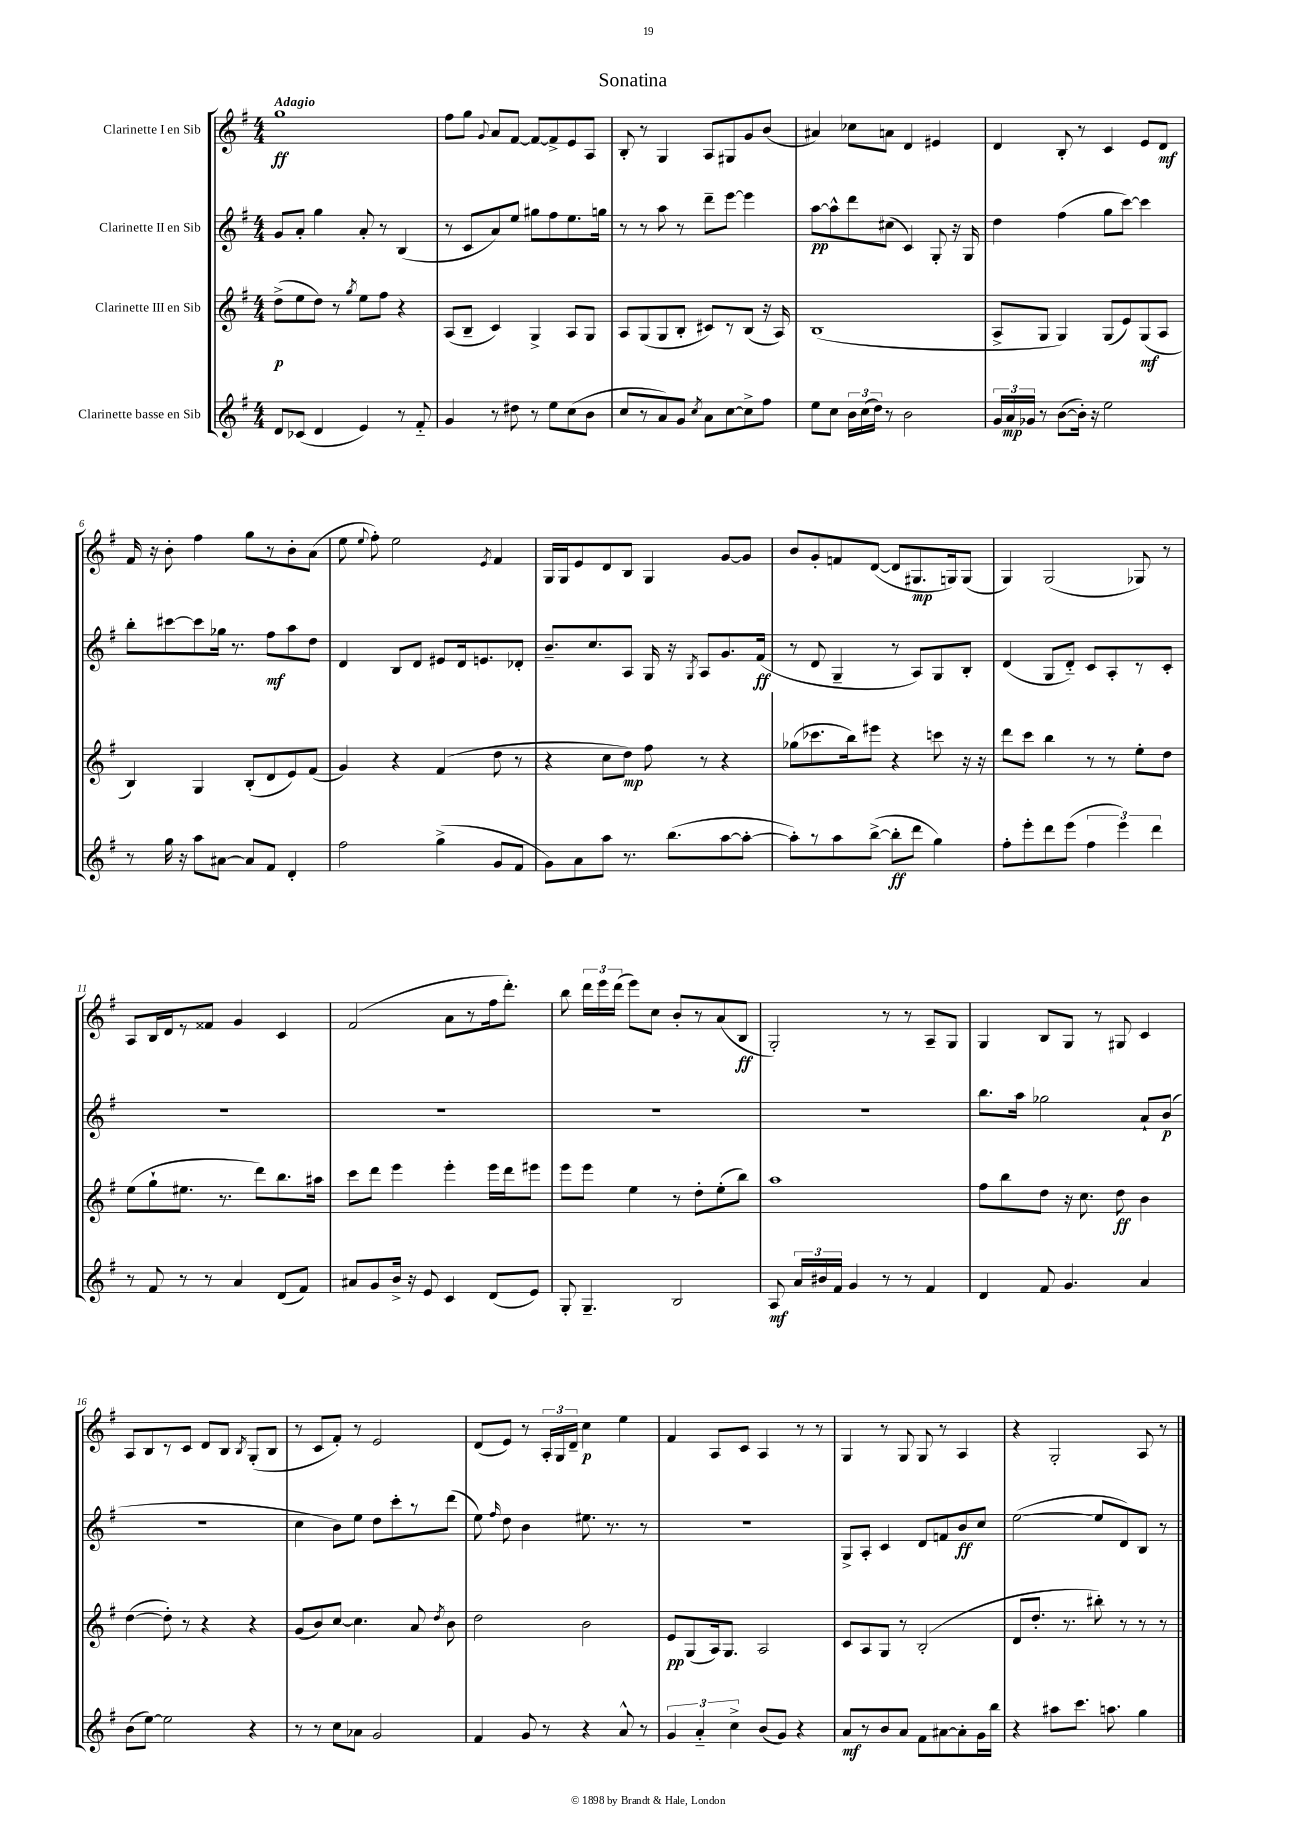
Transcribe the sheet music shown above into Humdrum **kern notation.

**kern	**dynam	**kern	**dynam	**kern	**dynam	**kern	**dynam
*part4	*part4	*part3	*part3	*part2	*part2	*part1	*part1
*staff4	*staff4	*staff3	*staff3	*staff2	*staff2	*staff1	*staff1
*I"Clarinette basse en Sib	*	*I"Clarinette III en Sib	*	*I"Clarinette II en Sib	*	*I"Clarinette I en Sib	*
*clefG2	*	*clefG2	*	*clefG2	*	*clefG2	*
*k[f#]	*	*k[f#]	*	*k[f#]	*	*k[f#]	*
*M4/4	*	*M4/4	*	*M4/4	*	*M4/4	*
=1	=1	=1	=1	=1	=1	=1	=1
!	!	!	!	!	!	!LO:TX:a:B:t=Adagio	!
8d/L	.	(8dd^\L	p	8g/L	.	1gg	ff
(8c-X/J	.	8ee\	.	8a'/J	.	.	.
4d/	.	8dd\J)	.	4gg\	.	.	.
.	.	8r	.	.	.	.	.
.	.	8qgg/	.	.	.	.	.
4e/)	.	8ee\L	.	8a'/	.	.	.
.	.	8ff#\J	.	8r	.	.	.
8r	.	4r	.	(4B/	.	.	.
8f#/	.	.	.	.	.	.	.
=2	=2	=2	=2	=2	=2	=2	=2
4g/	.	(8A/L	.	8r	.	8ff#\L	.
.	.	8B~/J	.	8c/L	.	8gg\J	.
.	.	.	.	.	.	8qqg/	.
8r	.	4c/)	.	8a/)	.	8a/L	.
8dd#X\	.	.	.	8ee/J	.	[8f#/J	.
8r	.	4G^/	.	8gg#X\L	.	8f#/L_	.
8ee\L	.	.	.	8ff#\	.	8f#^/]	.
(8cc\	.	8A/L	.	8.ee\	.	8e/	.
8b\J	.	8G/J	.	.	.	8A/J	.
.	.	.	.	16ggn\Jk	.	.	.
=3	=3	=3	=3	=3	=3	=3	=3
8cc/L	.	8A/L	.	8r	.	8B'/	.
8r	.	(8G/	.	8r	.	8r	.
8a/)	.	8G/	.	8aa\	.	4G/	.
8g/J	.	8B'/J	.	8r	.	.	.
8qcc/	.	.	.	.	.	.	.
8a\L	.	8c#X/L)	.	8ddd~\L	.	8A/L	.
[8cc\	.	8r	.	[8eee\J	.	8G#X/	.
8cc^\]	.	(8B/J	.	4eee\]	.	8g/	.
8ff#\J	.	16r	.	.	.	(8b/J	.
.	.	16A/)	.	.	.	.	.
=4	=4	=4	=4	=4	=4	=4	=4
8ee\L	.	(1B	.	[8aa\L	pp	4a#X/)	.
8cc\J	.	.	.	8aa^^\]	.	.	.
24b\LL	.	.	.	8ddd\	.	8cc-X\L	.
(24cc\	.	.	.	.	.	.	.
24dd\JJ)	.	.	.	.	.	.	.
8r	.	.	.	(8cc#X\J	.	8an\J	.
2b\	.	.	.	4c/)	.	4d/	.
.	.	.	.	8G'/	.	4e#X/	.
.	.	.	.	16r	.	.	.
.	.	.	.	16G/	.	.	.
=5	=5	=5	=5	=5	=5	=5	=5
24g/LL	.	8A^/L	.	4dd\	.	4d/	.
24a/	mp	.	.	.	.	.	.
24g-X/JJ	.	.	.	.	.	.	.
8r	.	8G/J	.	.	.	.	.
([8b\L	.	4G/)	.	(4ff#\	.	8B'/	.
16b'\Jk])	.	.	.	.	.	8r	.
16r	.	.	.	.	.	.	.
2ee\	.	(8G/L	.	8gg\L	.	4c/	.
.	.	8e/)	.	[8ccc\J)	.	.	.
.	.	(8G/	mf	4ccc\]	.	8e/L	.
.	.	8A/J	.	.	.	8d/J	mf
!!LO:LB:g=z
=6	=6	=6	=6	=6	=6	=6	=6
8r	.	4B/)	.	8bb'\L	.	16f#/	.
.	.	.	.	.	.	16r	.
16gg\	.	.	.	[8ccc#X\	.	8b'\	.
16r	.	.	.	.	.	.	.
8aa\L	.	4G/	.	8ccc#\]	.	4ff#\	.
[8a#X\J	.	.	.	16gg-X\Jk	.	.	.
.	.	.	.	8.r	.	.	.
8a#/L]	.	(8B'/L	.	.	.	8gg\L	.
8f#/J	.	8d/	.	8ff#\L	mf	8r	.
4d'/	.	8e/)	.	8aa\	.	8b'\	.
.	.	(8f#/J	.	8dd\J	.	(8a\J	.
=7	=7	=7	=7	=7	=7	=7	=7
2ff#\	.	4g/)	.	4d/	.	8ee\	.
.	.	.	.	.	.	8qqee/	.
.	.	.	.	.	.	8ff#'\)	.
.	.	4r	.	8B/L	.	2ee\	.
.	.	.	.	8d/J	.	.	.
(4gg^\	.	(4f#/	.	8e#X/L	.	.	.
.	.	.	.	16d/k	.	.	.
.	.	.	.	8.en/	.	.	.
.	.	.	.	.	.	8qe/	.
8g/L	.	8dd\	.	.	.	4f#/	.
8f#/J	.	8r	.	8d-X'/J	.	.	.
=8	=8	=8	=8	=8	=8	=8	=8
8g\L)	.	4r	.	8.b~/L	.	16G/LL	.
.	.	.	.	.	.	16G/J	.
8a\	.	.	.	.	.	8e/	.
.	.	.	.	8.cc/	.	.	.
8aa\J	.	8cc\L	.	.	.	8d/	.
8.r	.	8dd\J)	mp	8A/J	.	8B/J	.
.	.	8ff#\	.	16G/	.	4G/	.
(8.bb\L	.	.	.	16r	.	.	.
.	.	.	.	8qG/	.	.	.
.	.	8r	.	8A/L	.	.	.
[8aa\	.	4r	.	8.g/	.	[8g/L	.
8aa'\J_	.	.	.	.	.	8g/J]	.
.	.	.	.	(16f#/Jk	ff	.	.
=9	=9	=9	=9	=9	=9	=9	=9
8aa'\L])	.	(8gg-X\L	.	8r	.	8b/L	.
8r	.	8.ccc-X\	.	8d/	.	8g'/	.
8aa\	.	.	.	4G~/	.	8fn/	.
.	.	16bb\k)	.	.	.	.	.
([8bb^\J	.	8eee#X\J	.	.	.	([8d/J	.
8bb'\L]	ff	4r	.	8r	.	8d/L]	.
8ddd\J	.	.	.	8A/L)	.	8.G#X/	mp
4gg\)	.	8cccn\	.	8G/	.	.	.
.	.	.	.	.	.	16Gn/k)	.
.	.	16r	.	8B'/J	.	(8G/J	.
.	.	16r	.	.	.	.	.
=10	=10	=10	=10	=10	=10	=10	=10
8ff#'\L	.	8ddd\L	.	(4d/	.	4G/)	.
8eee'\	.	8ccc\J	.	.	.	.	.
8ddd\	.	4bb\	.	8G/L	.	(2G/	.
(8eee\J	.	.	.	8d/J)	.	.	.
6ff#\	.	8r	.	8c/L	.	.	.
.	.	8r	.	8A'/	.	.	.
6eee\)	.	.	.	.	.	.	.
.	.	8ee'\L	.	8r	.	8G-X/)	.
6ddd\	.	.	.	.	.	.	.
.	.	8dd\J	.	8c'/J	.	8r	.
!!LO:LB:g=z
=11	=11	=11	=11	=11	=11	=11	=11
8r	.	(8ee\L	.	1r	.	8A/L	.
8f#/	.	8gg`\	.	.	.	16B/L	.
.	.	.	.	.	.	16d/J	.
8r	.	8.ee#X\J	.	.	.	8r	.
8r	.	.	.	.	.	8f##X/J	.
.	.	8.r	.	.	.	.	.
4a/	.	.	.	.	.	4g/	.
.	.	8ddd\L)	.	.	.	.	.
(8d/L	.	8.bb\	.	.	.	4c/	.
8f#/J)	.	.	.	.	.	.	.
.	.	16aa#X\Jk	.	.	.	.	.
=12	=12	=12	=12	=12	=12	=12	=12
8a#X/L	.	8ccc\L	.	1r	.	(2f#/	.
8g/	.	8ddd\J	.	.	.	.	.
16b^/Jk	.	4eee\	.	.	.	.	.
16r	.	.	.	.	.	.	.
8e/	.	.	.	.	.	.	.
4c/	.	4eee'\	.	.	.	8a\L	.
.	.	.	.	.	.	8r	.
(8d/L	.	16eee\LL	.	.	.	16ff#\k	.
.	.	16ddd\J	.	.	.	8.ddd'\J)	.
8e/J)	.	8eee#X\J	.	.	.	.	.
=13	=13	=13	=13	=13	=13	=13	=13
8G'/	.	8eee\L	.	1r	.	8bb\	.
4.G~/	.	8eee\J	.	.	.	24ddd\LL	.
.	.	.	.	.	.	24eee\	.
.	.	.	.	.	.	(24ddd\JJ	.
.	.	4ee\	.	.	.	8eee\L)	.
.	.	.	.	.	.	8cc\J	.
2B/	.	8r	.	.	.	8b'/L	.
.	.	8dd'\L	.	.	.	8r	.
.	.	(8ee'\	.	.	.	(8a/	.
.	.	8bb\J)	.	.	.	8B/J	ff
=14	=14	=14	=14	=14	=14	=14	=14
8A/	mf	1aa	.	1r	.	2G'/)	.
24a/LL	.	.	.	.	.	.	.
24b#X/	.	.	.	.	.	.	.
24f#/JJ	.	.	.	.	.	.	.
4g/	.	.	.	.	.	.	.
8r	.	.	.	.	.	8r	.
8r	.	.	.	.	.	8r	.
4f#/	.	.	.	.	.	8A~/L	.
.	.	.	.	.	.	8G/J	.
=15	=15	=15	=15	=15	=15	=15	=15
4d/	.	8ff#\L	.	8.bb\L	.	4G/	.
.	.	8bb\	.	.	.	.	.
.	.	.	.	16aa\Jk	.	.	.
8f#/	.	8dd\J	.	2gg-X\	.	8B/L	.
4.g/	.	16r	.	.	.	8G/J	.
.	.	8.cc\	.	.	.	.	.
.	.	.	.	.	.	8r	.
.	.	8dd\	ff	.	.	8G#X/	.
4a/	.	4b\	.	8a`/L	.	4c/	.
.	.	.	.	(8b/J	p	.	.
!!LO:LB:g=z
=16	=16	=16	=16	=16	=16	=16	=16
(8b\L	.	([4dd\	.	1r	.	8A/L	.
[8ee\J)	.	.	.	.	.	8B/	.
2ee\]	.	8dd'\])	.	.	.	8r	.
.	.	8r	.	.	.	8c/J	.
.	.	4r	.	.	.	8d/L	.
.	.	.	.	.	.	8B/J	.
.	.	.	.	.	.	8qB/	.
4r	.	4r	.	.	.	(8G'/L	.
.	.	.	.	.	.	8B/J	.
=17	=17	=17	=17	=17	=17	=17	=17
8r	.	(8g/L	.	4cc\	.	8r	.
8r	.	8b/)	.	.	.	8c/L	.
8cc\L	.	[8cc/J	.	8b\L)	.	8f#'/J)	.
8a-X\J	.	4.cc\]	.	8ee\J	.	8r	.
2g/	.	.	.	8dd\L	.	2e/	.
.	.	.	.	8ccc'\	.	.	.
.	.	8a/	.	8r	.	.	.
.	.	8qdd/	.	.	.	.	.
.	.	8b\	.	(8ddd\J	.	.	.
=18	=18	=18	=18	=18	=18	=18	=18
4f#/	.	2dd\	.	8ee\)	.	(8d/L	.
.	.	.	.	16qqff#/	.	.	.
.	.	.	.	8dd\	.	8e/J)	.
8g/	.	.	.	4b\	.	8r	.
8r	.	.	.	.	.	24A'/LL	.
.	.	.	.	.	.	24G/	.
.	.	.	.	.	.	24d~/JJ	.
4r	.	2b\	.	8.ee#X\	.	4cc\	p
.	.	.	.	8.r	.	.	.
8a^^/	.	.	.	.	.	4ee\	.
8r	.	.	.	8r	.	.	.
=19	=19	=19	=19	=19	=19	=19	=19
6g/	.	8e/L	pp	1r	.	4f#/	.
.	.	(8G/	.	.	.	.	.
6a/	.	.	.	.	.	.	.
.	.	16A/k)	.	.	.	8A/L	.
.	.	8.G/J	.	.	.	.	.
6cc^\	.	.	.	.	.	.	.
.	.	.	.	.	.	8c/J	.
(8b/L	.	2A/	.	.	.	4A/	.
8g/J)	.	.	.	.	.	.	.
4r	.	.	.	.	.	8r	.
.	.	.	.	.	.	8r	.
=20	=20	=20	=20	=20	=20	=20	=20
8a/L	mf	8c/L	.	8G^/L	.	4G/	.
8r	.	8A/	.	8A'/J	.	.	.
8b/	.	8G/J	.	4c/	.	8r	.
8a/J	.	8r	.	.	.	8G/	.
8f#\L	.	(2B'/	.	8d/L	.	8G/	.
[8a#X\	.	.	.	8fn/	.	8r	.
8a#'\]	.	.	.	8b/	ff	4A/	.
16g\L	.	.	.	8cc/J	.	.	.
16bb\JJ	.	.	.	.	.	.	.
=21	=21	=21	=21	=21	=21	=21	=21
4r	.	8d/L	.	([2ee\	.	4r	.
.	.	8.dd'/J	.	.	.	.	.
8aa#X\L	.	.	.	.	.	2G'/	.
.	.	8.r	.	.	.	.	.
8.ccc\J	.	.	.	.	.	.	.
.	.	8bb#X'\)	.	8ee/L]	.	.	.
8.aan\	.	.	.	.	.	.	.
.	.	8r	.	8d/)	.	.	.
4gg\	.	8r	.	8B/J	.	8A/	.
.	.	8r	.	8r	.	8r	.
==	==	==	==	==	==	==	==
*-	*-	*-	*-	*-	*-	*-	*-
